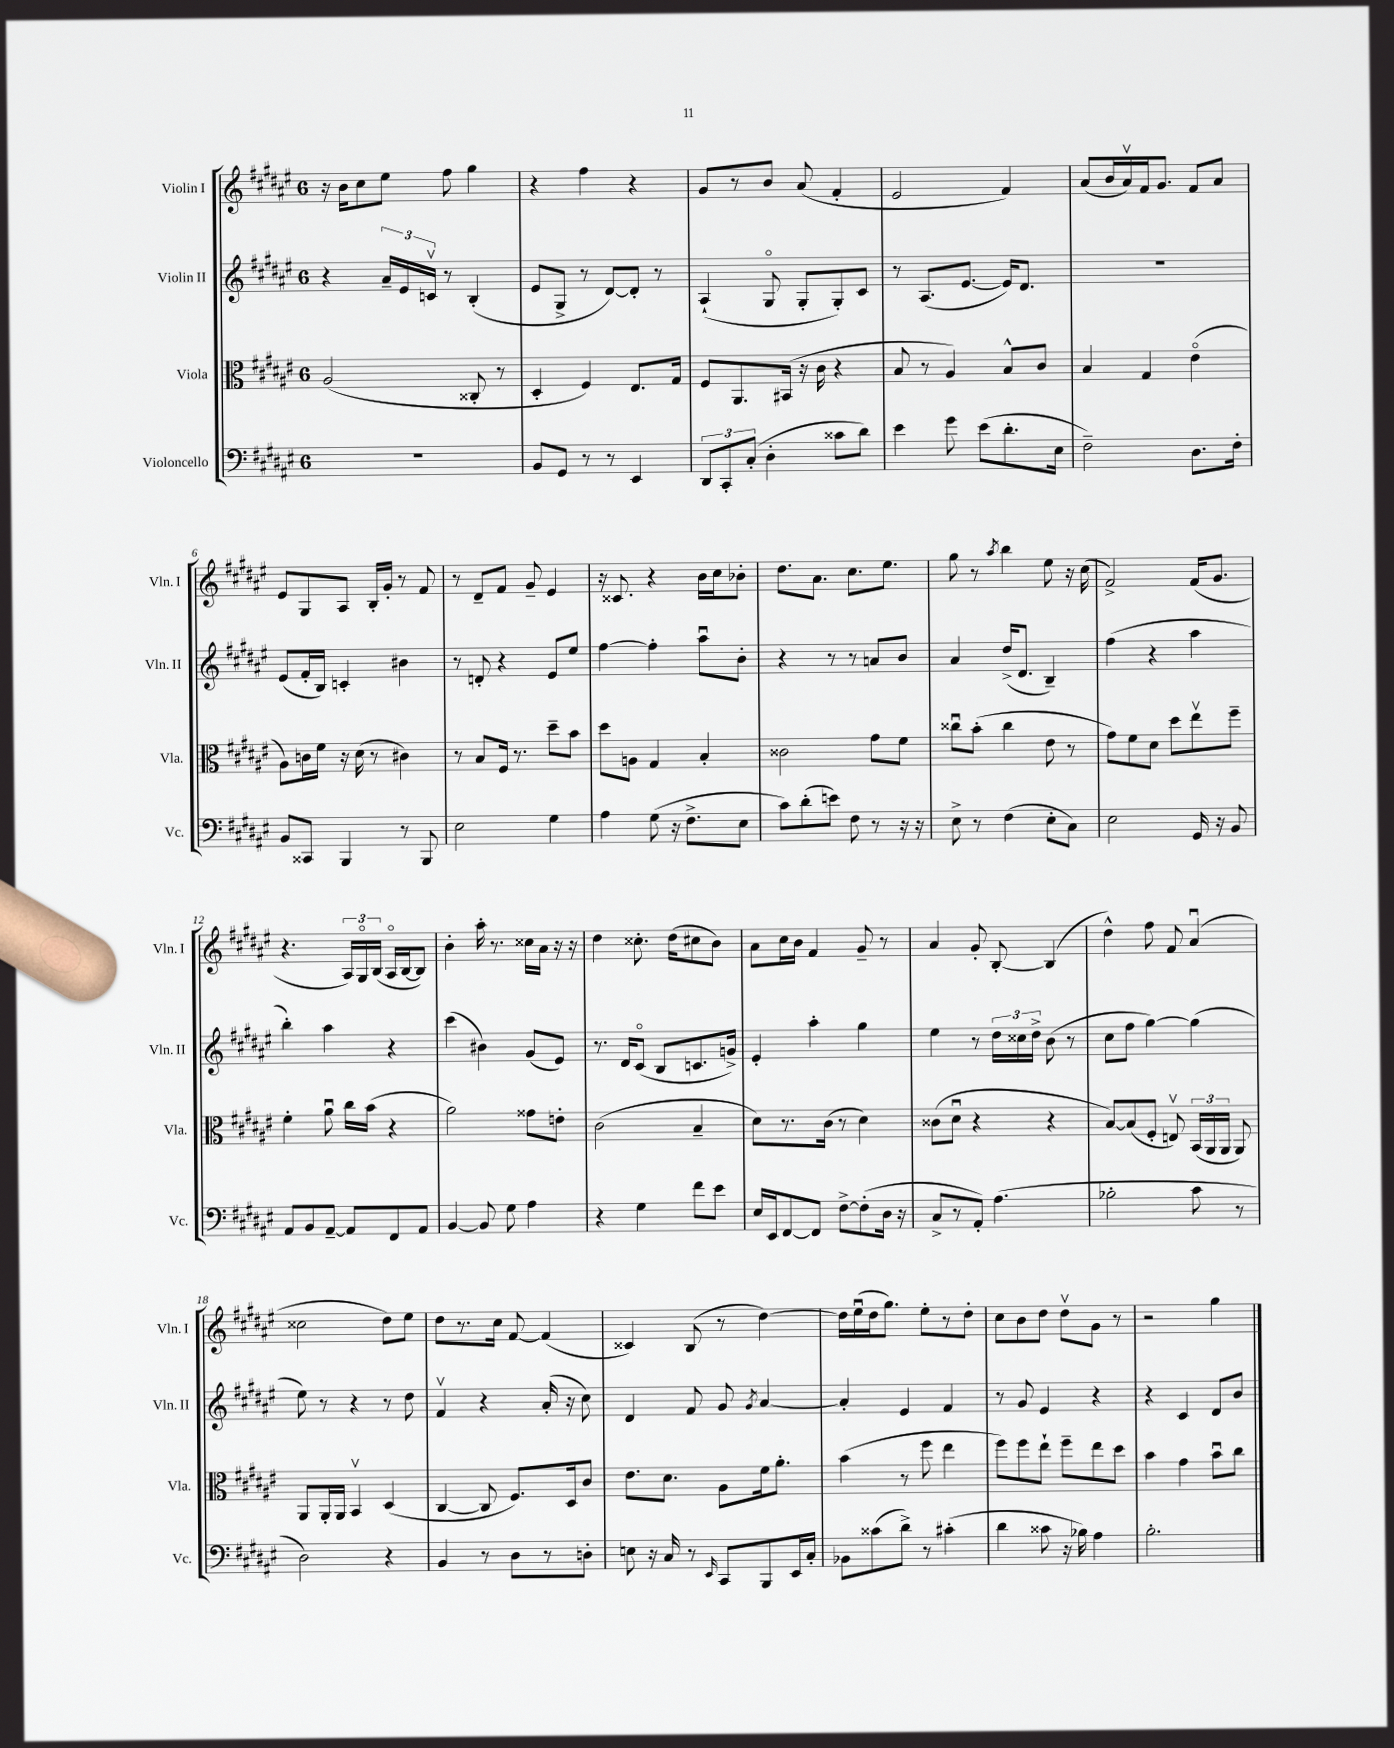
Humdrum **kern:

**kern	**kern	**kern	**kern
*staff4	*staff3	*staff2	*staff1
*clefF4	*clefC3	*clefG2	*clefG2
*k[f#c#g#d#a#e#]	*k[f#c#g#d#a#e#]	*k[f#c#g#d#a#e#]	*k[f#c#g#d#a#e#]
*M6/8	*M6/8	*M6/8	*M6/8
2.r	(2A#	4r	16r
.	.	.	16b
.	.	.	8cc#
.	.	24a#~	8ee#
.	.	24e#	.
.	.	24cv	.
.	.	8r	8ff#
.	8C##'	(4B'	4gg#
.	8r	.	.
=	=	=	=
8BB	4D#'	8e#	4r
8GG#	.	8G#^	.
8r	4F#)	8r	4ff#
8r	.	[8d#)	.
4EE#	8.E#	8d#']	4r
.	.	8r	.
.	16G#	.	.
=	=	=	=
12DD#	8F#	(4A#`	8g#
12CC#'	.	.	.
.	8.AA#	.	8r
(12C#'	.	.	.
4D#'	.	8G#o	8b
.	(16BB#	.	.
.	16r	8G#'	(8a#
.	16c#	.	.
8c##	4r	8G#')	4f#'
8d#)	.	8c#	.
=	=	=	=
4e#	8B	8r	2e#
.	8r	(8.A#	.
8g#	4A#)	.	.
.	.	[8.e#	.
(8e#	.	.	.
8.d#'	8B^^	16e#])	4f#)
.	.	8.d#	.
.	8c#	.	.
16E#	.	.	.
=	=	=	=
2F#~)	4B	2.r	(8a#
.	.	.	16b
.	.	.	16a#v)
.	4G#	.	16f#
.	.	.	8.g#
8.D#	(4e#o	.	8f#
.	.	.	8a#
16F#'	.	.	.
=	=	=	=
8BB	8A#)	(8e#	8e#
8CC##	16c	16f#'	8G#
.	16f#	16B)	.
4BBB	16r	4c'	8A#
.	(16d#	.	.
.	8r	.	16B'
.	.	.	16g#'
8r	4c#)	4b#	8r
8BBB	.	.	8f#
=	=	=	=
2E#	8r	8r	8r
.	8B	8d'	8d#~
.	16F#	4r	8f#
.	8.r	.	.
.	.	.	8g#~
4G#	8dd#~	8e#	4e#
.	8b	8ee#	.
=	=	=	=
4A#	8dd#	[4ff#	16r
.	.	.	8.c##
.	8A	.	.
(8G#	4G#	4ff#']	4r
16r	.	.	.
8.F#^	.	.	.
.	4B'	8aa#u	16b
.	.	.	16cc#
8E#	.	8b'	8b-'
=	=	=	=
8c#)	2c##	4r	8.dd#
(8d#'	.	.	.
.	.	.	8.a#
8e)	.	8r	.
8F#	.	8r	8.cc#
8r	8g#	8a	.
.	.	.	8.ee#
16r	8f#	8b	.
16r	.	.	.
=	=	=	=
8E#^	8cc##u	4a#	8gg#
8r	(8b'	.	8r
.	.	.	8qaa#
(4F#	4cc##	(16dd#^	4bb
.	.	8.d#	.
8E#'	8e#	4B~)	8ee#
8C#)	8r	.	16r
.	.	.	(16cc#
=	=	=	=
2E#	8g#)	(4ff#	2f#^)
.	8f#	.	.
.	8d#	4r	.
.	8dd#	.	.
16GG#	8ee#v	4aa#	(16f#
16r	.	.	8.g#
8BB	8ff#~	.	.
=	=	=	=
8AA#	4f#'	4bb')	4.r
8BB	.	.	.
[8AA#~	8a#u	4aa#	.
8AA#]	16cc#	.	24A#)
.	.	.	24G#o
.	(16b	.	.
.	.	.	(24B
8FF#	4r	4r	16A#o
.	.	.	[16B
8AA#	.	.	8B])
=	=	=	=
[4BB	2a#)	(4ccc#	4b'
8BB]	.	4b#)	16aa#'
.	.	.	8.r
8G#	.	.	.
4A#	8g##	(8g#	16cc##
.	.	.	16a#
.	8e'	8e#)	16r
.	.	.	16r
=	=	=	=
4r	(2c#	8.r	4dd#
.	.	16d#	.
4G#	.	(8c#o	8.cc##'
.	.	8B	.
.	.	.	(16dd#
8f#	4B~	8.c	8cc#
8e#	.	.	8b)
.	.	16g^)	.
=	=	=	=
16E#	8d#)	4e#'	8a#
16EE#	.	.	.
[8FF#	8.r	.	16cc#
.	.	.	16b
8FF#]	.	4aa#'	4f#
.	(16c#	.	.
[8F#^	8r	.	.
(8F#']	4d#)	4gg#	8g#~
16D#	.	.	8r
16r	.	.	.
=	=	=	=
8C#^	(8c##	4ee#	4a#
8r	8d#u	.	.
8AA#')	4r	8r	8g#'
(4.A#	.	24dd#	[8B'
.	.	24cc##	.
.	.	24dd#^	.
.	4r	(8b	(4B]
.	.	8r	.
=	=	=	=
2B-'	[8B)	8cc#	4dd#^^)
.	(8B]	8ff#	.
.	8F#'	[4gg#)	8ff#
.	8Ev)	.	8f#
8c#	(24BB	(4gg#]	(4a#u
.	24AA#	.	.
.	24AA#	.	.
8r	8AA#)	.	.
=	=	=	=
2D#)	8AA#	8ee#)	2cc##
.	16AA#'	8r	.
.	16AA#	.	.
.	4BBv	4r	.
4r	(4D#	8r	8dd#)
.	.	8dd#	8ee#
=	=	=	=
4BB	[4C#	4f#v	8dd#
.	.	.	8.r
8r	8C#]	4r	.
.	.	.	16cc#
8D#	8.F#)	.	[8f#
8r	.	(16a#'	(4f#]
.	16D#	16r	.
8D'	8c#	8cc#)	.
=	=	=	=
8E	8.e#	4d#	4c##)
16r	.	.	.
16C#	8.d#	.	.
8r	.	8f#	(8B
16qqEE#	.	.	.
8CC#	8A#	8g#	8r
.	.	8qg#	.
8BBB	16f#	[4a#	[4dd#)
.	8.a#'	.	.
16EE#	.	.	.
16C#'	.	.	.
=	=	=	=
8BB-	(4b	4a#']	16dd#]
.	.	.	(16ee#u
(8c##	.	.	16dd#
.	.	.	8.gg#)
8d#^)	8r	4e#	.
8r	8ff#	.	8ee#'
(4c#'	4ee#	4f#	8r
.	.	.	8dd#'
=	=	=	=
4d#	8ff#)	8r	8cc#
.	8ff#	8g#	8b
8c##	8ee#`	4e#	8dd#
16r	8ff#~	.	8dd#v
16B-)	.	.	.
4A#	8ee#	4r	8g#
.	8dd#	.	8r
=	=	=	=
2.B'	4b	4r	2r
.	4g#	4c#	.
.	8bu	8d#	4gg#
.	8cc#	8b	.
==	==	==	==
*-	*-	*-	*-
